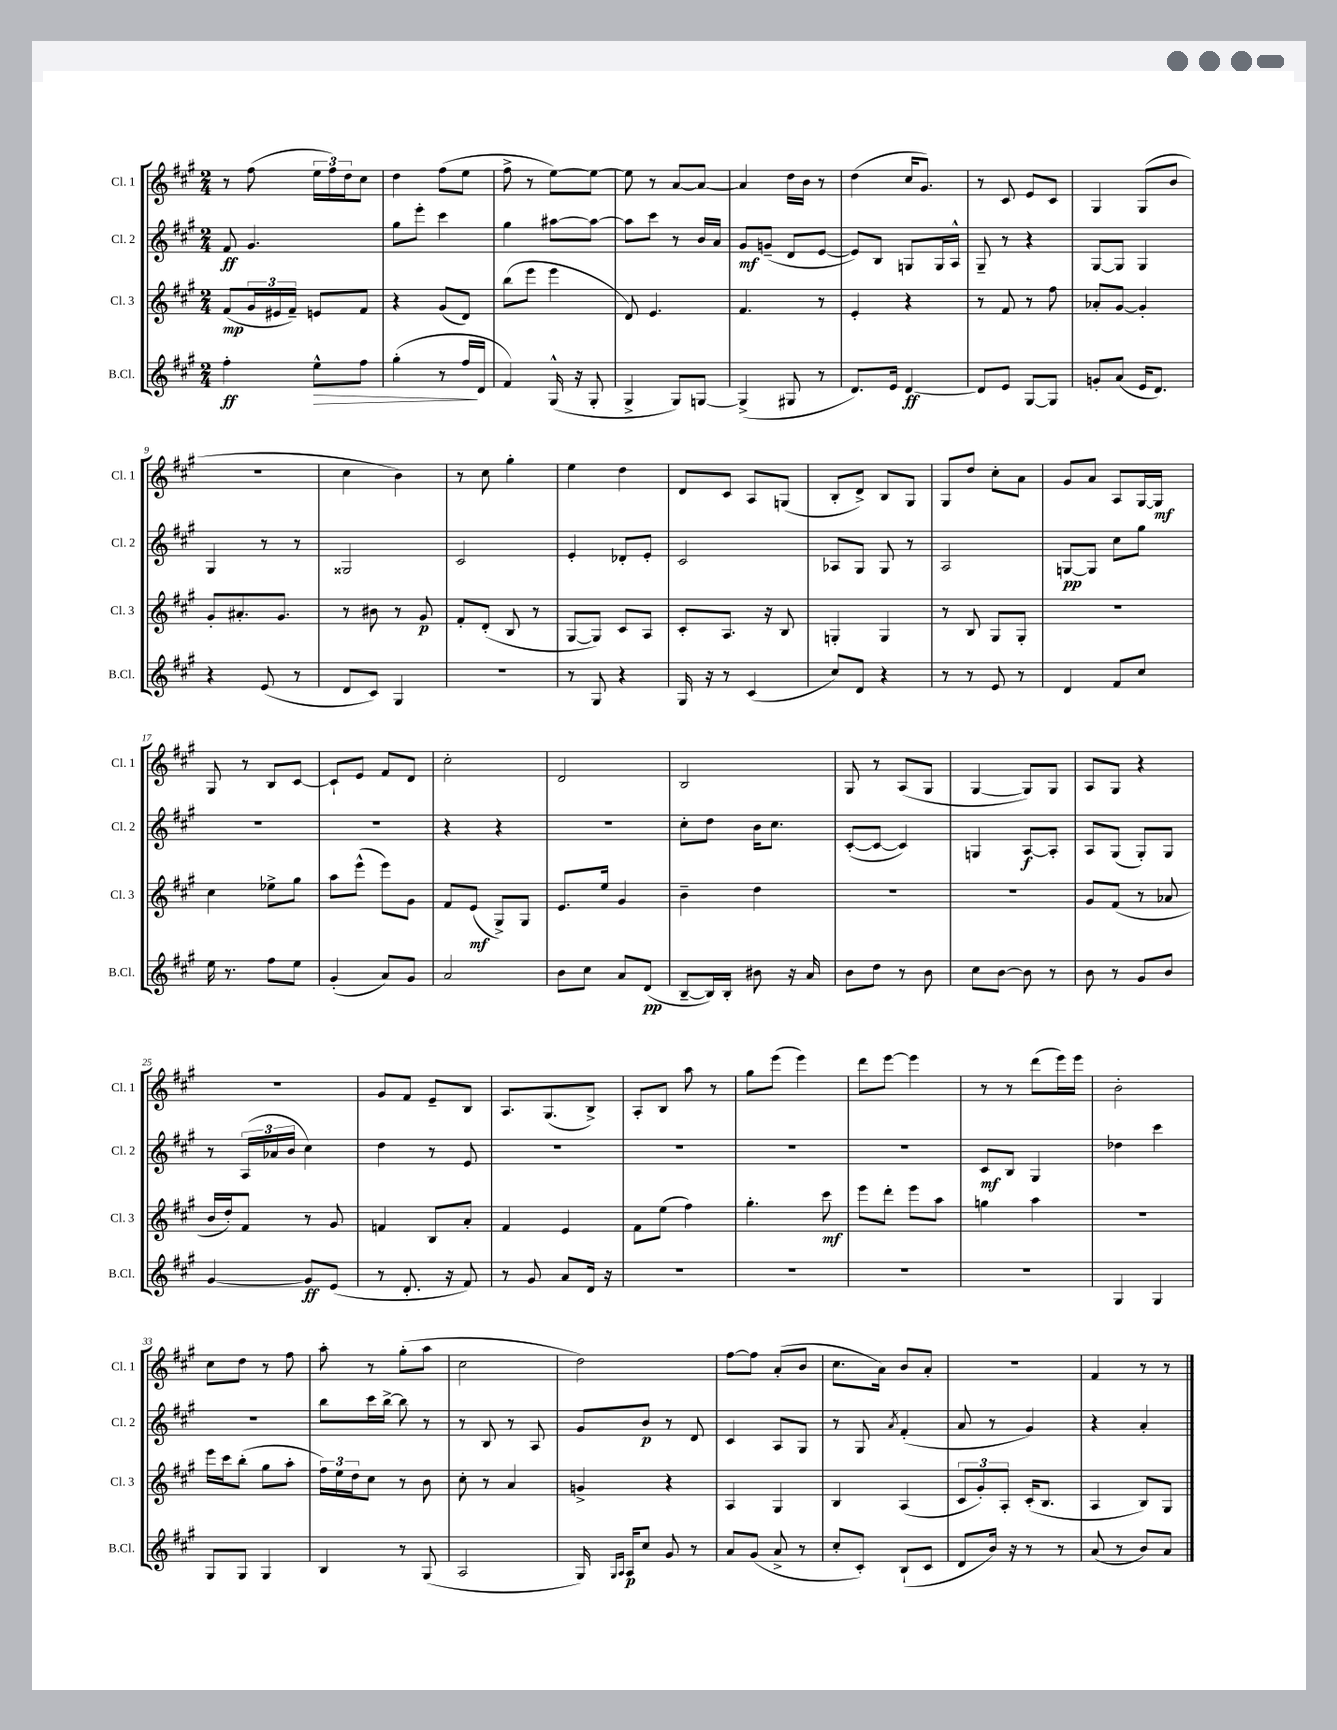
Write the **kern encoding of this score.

**kern	**dynam	**kern	**dynam	**kern	**dynam	**kern	**dynam
*part4	*part4	*part3	*part3	*part2	*part2	*part1	*part1
*staff4	*staff4	*staff3	*staff3	*staff2	*staff2	*staff1	*staff1
*I"B.Cl.	*	*I"Cl. 3	*	*I"Cl. 2	*	*I"Cl. 1	*
*I'B.Cl.	*	*I'Cl. 3	*	*I'Cl. 2	*	*I'Cl. 1	*
*clefG2	*	*clefG2	*	*clefG2	*	*clefG2	*
*k[f#c#g#]	*	*k[f#c#g#]	*	*k[f#c#g#]	*	*k[f#c#g#]	*
*M2/4	*	*M2/4	*	*M2/4	*	*M2/4	*
=1	=1	=1	=1	=1	=1	=1	=1
4ff#'\	ff	(8f#/L	mp	8f#/	ff	8r	.
.	.	24g#/L	.	4.g#/	.	(8ff#\	.
.	.	24e#X/	.	.	.	.	.
.	.	24f#~/JJ)	.	.	.	.	.
!	!LO:HP:b	!	!	!	!	!	!
8ee^^\L	>	8en/L	.	.	.	24ee\LL	.
.	.	.	.	.	.	24ff#\)	.
.	.	.	.	.	.	24dd\J	.
8ff#\J	.	8f#/J	.	.	.	8cc#\J	.
=2	=2	=2	=2	=2	=2	=2	=2
(4gg#'\	.	4r	.	8gg#\L	.	4dd\	.
.	.	.	.	8eee'\J	.	.	.
8r	.	(8g#/L	.	4ccc#\	.	(8ff#\L	.
16ff#/LL	.	8d/J)	.	.	.	8ee\J	.
16d/JJ	]	.	.	.	.	.	.
=3	=3	=3	=3	=3	=3	=3	=3
4f#/)	.	(8bb\L	.	4gg#\	.	8ff#^\	.
.	.	8eee\J	.	.	.	8r	.
(16G#^^/	.	4eee\	.	[8aa#X\L	.	[8ee\L)	.
16r	.	.	.	.	.	.	.
8G#'/	.	.	.	8aa#\J_	.	8ee\J_	.
=4	=4	=4	=4	=4	=4	=4	=4
4G#^/	.	8d/)	.	8aa#\L]	.	8ee\]	.
.	.	4.e/	.	8ccc#\J	.	8r	.
8G#/L)	.	.	.	8r	.	[8a/L	.
[8Gn/J	.	.	.	16b/LL	.	8a/J_	.
.	.	.	.	16a/JJ	.	.	.
=5	=5	=5	=5	=5	=5	=5	=5
(4G^/]	.	4.f#/	.	8g#/L	mf	4a/]	.
.	.	.	.	(8gn~/J	.	.	.
8G#X/	.	.	.	8d/L	.	16dd\LL	.
.	.	.	.	.	.	16b\JJ	.
8r	.	8r	.	[8e/J	.	8r	.
=6	=6	=6	=6	=6	=6	=6	=6
8.d/L)	.	4e'/	.	8e/L])	.	(4dd\	.
.	.	.	.	8B/J	.	.	.
16e/Jk	.	.	.	.	.	.	.
[4d/	ff	4r	.	8Gn/L	.	16cc#/KL	.
.	.	.	.	.	.	8.g#/J)	.
.	.	.	.	16G/L	.	.	.
.	.	.	.	16A^^/JJ	.	.	.
=7	=7	=7	=7	=7	=7	=7	=7
8d/L]	.	8r	.	8G#~/	.	8r	.
8e/J	.	8f#/	.	8r	.	8c#/	.
[8G#/L	.	8r	.	4r	.	8e/L	.
8G#/J]	.	8ff#\	.	.	.	8c#/J	.
=8	=8	=8	=8	=8	=8	=8	=8
8gn'/L	.	8a-X'/L	.	[8G#/L	.	4G#/	.
(8a/J	.	[8g#/J	.	8G#/J]	.	.	.
16e/KL	.	4g#'/]	.	4G#/	.	(8G#/L	.
8.d/J)	.	.	.	.	.	.	.
.	.	.	.	.	.	8b/J	.
!!LO:LB:g=z
=9	=9	=9	=9	=9	=9	=9	=9
4r	.	8g#'/L	.	4G#/	.	2r	.
.	.	8.a#X'/	.	.	.	.	.
(8e/	.	.	.	8r	.	.	.
.	.	8.g#/J	.	.	.	.	.
8r	.	.	.	8r	.	.	.
=10	=10	=10	=10	=10	=10	=10	=10
8d/L	.	8r	.	2G##X/	.	4cc#\	.
8c#/J)	.	8b#X\	.	.	.	.	.
4G#/	.	8r	.	.	.	4b\)	.
.	.	8g#/	p	.	.	.	.
=11	=11	=11	=11	=11	=11	=11	=11
2r	.	8f#'/L	.	2c#/	.	8r	.
.	.	(8d'/J	.	.	.	8cc#\	.
.	.	8B/	.	.	.	4gg#'\	.
.	.	8r	.	.	.	.	.
=12	=12	=12	=12	=12	=12	=12	=12
8r	.	[8G#/L	.	4e'/	.	4ee\	.
8G#/	.	8G#/J])	.	.	.	.	.
4r	.	8c#/L	.	8d-X'/L	.	4dd\	.
.	.	8A/J	.	8e'/J	.	.	.
=13	=13	=13	=13	=13	=13	=13	=13
16G#/	.	8c#'/L	.	2c#/	.	8d/L	.
16r	.	.	.	.	.	.	.
8r	.	8.A/J	.	.	.	8c#/J	.
(4c#/	.	.	.	.	.	8A/L	.
.	.	16r	.	.	.	.	.
.	.	8B/	.	.	.	(8Gn/J	.
=14	=14	=14	=14	=14	=14	=14	=14
8cc#/L)	.	4Gn'/	.	8A-X/L	.	8B'/L	.
8d/J	.	.	.	8G#/J	.	8d^/J)	.
4r	.	4G/	.	8G#/	.	8B/L	.
.	.	.	.	8r	.	8G#/J	.
=15	=15	=15	=15	=15	=15	=15	=15
8r	.	8r	.	2A/	.	8G#/L	.
8r	.	8B/	.	.	.	8dd/J	.
8e/	.	8G#/L	.	.	.	8cc#'\L	.
8r	.	8G#'/J	.	.	.	8a\J	.
=16	=16	=16	=16	=16	=16	=16	=16
4d/	.	2r	.	[8Gn/L	pp	8g#/L	.
.	.	.	.	8G/J]	.	8a/J	.
8f#/L	.	.	.	8cc#\L	.	8A/L	.
8cc#/J	.	.	.	8gg#\J	.	[16G#/L	.
.	.	.	.	.	.	16G#/JJ]	mf
!!LO:LB:g=z
=17	=17	=17	=17	=17	=17	=17	=17
16ee\	.	4cc#\	.	2r	.	8G#/	.
8.r	.	.	.	.	.	.	.
.	.	.	.	.	.	8r	.
8ff#\L	.	8ee-X^\L	.	.	.	8B/L	.
8ee\J	.	8gg#\J	.	.	.	[8c#/J	.
=18	=18	=18	=18	=18	=18	=18	=18
(4g#'/	.	8aa\L	.	2r	.	8c#`/L]	.
.	.	(8eee^^\J	.	.	.	8e/J	.
8a/L)	.	8eee\L)	.	.	.	8f#/L	.
8g#/J	.	8g#\J	.	.	.	8d/J	.
=19	=19	=19	=19	=19	=19	=19	=19
2a/	.	8f#/L	.	4r	.	2cc#'\	.
.	.	(8e/J	mf	.	.	.	.
.	.	8G#^/L)	.	4r	.	.	.
.	.	8G#/J	.	.	.	.	.
=20	=20	=20	=20	=20	=20	=20	=20
8b\L	.	8.e/L	.	2r	.	2d/	.
8cc#\J	.	.	.	.	.	.	.
.	.	16ee/Jk	.	.	.	.	.
8a/L	.	4g#/	.	.	.	.	.
(8d/J	pp	.	.	.	.	.	.
=21	=21	=21	=21	=21	=21	=21	=21
[8B~/L	.	4b~\	.	8cc#'\L	.	2B/	.
16B/L])	.	.	.	8dd\J	.	.	.
16B'/JJ	.	.	.	.	.	.	.
8b#X\	.	4dd\	.	16b\KL	.	.	.
.	.	.	.	8.cc#\J	.	.	.
16r	.	.	.	.	.	.	.
16a/	.	.	.	.	.	.	.
=22	=22	=22	=22	=22	=22	=22	=22
8b\L	.	2r	.	([8c#'/L	.	8G#/	.
8dd\J	.	.	.	8c#/J_	.	8r	.
8r	.	.	.	4c#/])	.	(8A/L	.
8b\	.	.	.	.	.	8G#/J	.
=23	=23	=23	=23	=23	=23	=23	=23
8cc#\L	.	2r	.	4Gn/	.	[4G#/	.
[8b\J	.	.	.	.	.	.	.
8b\]	.	.	.	[8A/L	f	8G#/L])	.
8r	.	.	.	8A'/J]	.	8G#/J	.
=24	=24	=24	=24	=24	=24	=24	=24
8b\	.	8g#/L	.	8A/L	.	8A/L	.
8r	.	(8f#/J	.	(8G#/J	.	8G#/J	.
8g#/L	.	8r	.	8G#'/L)	.	4r	.
8b/J	.	8a-X/	.	8G#/J	.	.	.
!!LO:LB:g=z
=25	=25	=25	=25	=25	=25	=25	=25
[4g#/	.	16b/LL	.	8r	.	2r	.
.	.	16dd'/J)	.	.	.	.	.
.	.	8f#/J	.	(24A/LL	.	.	.
.	.	.	.	24a-X/	.	.	.
.	.	.	.	24b/JJ	.	.	.
8g#/L]	ff	8r	.	4cc#\)	.	.	.
(8e/J	.	8g#/	.	.	.	.	.
=26	=26	=26	=26	=26	=26	=26	=26
8r	.	4fn/	.	4dd\	.	8g#/L	.
8.d'/	.	.	.	.	.	8f#/J	.
.	.	8B/L	.	8r	.	8e~/L	.
16r	.	.	.	.	.	.	.
8f#/)	.	8a'/J	.	8e/	.	8B/J	.
=27	=27	=27	=27	=27	=27	=27	=27
8r	.	4f#/	.	2r	.	8.A/L	.
8g#/	.	.	.	.	.	.	.
.	.	.	.	.	.	(8.G#/	.
8a/L	.	4e/	.	.	.	.	.
16d/Jk	.	.	.	.	.	8B^/J)	.
16r	.	.	.	.	.	.	.
=28	=28	=28	=28	=28	=28	=28	=28
2r	.	8f#\L	.	2r	.	8A'/L	.
.	.	(8ee\J	.	.	.	8B/J	.
.	.	4ff#\)	.	.	.	8aa\	.
.	.	.	.	.	.	8r	.
=29	=29	=29	=29	=29	=29	=29	=29
2r	.	4.gg#'\	.	2r	.	8gg#\L	.
.	.	.	.	.	.	(8eee\J	.
.	.	.	.	.	.	4eee\)	.
.	.	8ccc#\	mf	.	.	.	.
=30	=30	=30	=30	=30	=30	=30	=30
2r	.	8eee\L	.	2r	.	8ddd\L	.
.	.	8ddd'\J	.	.	.	[8eee\J	.
.	.	8eee\L	.	.	.	4eee\]	.
.	.	8aa\J	.	.	.	.	.
=31	=31	=31	=31	=31	=31	=31	=31
2r	.	4ggn\	.	8c#/L	mf	8r	.
.	.	.	.	8B/J	.	8r	.
.	.	4aa\	.	4G#/	.	(8ddd\L	.
.	.	.	.	.	.	16eee\L)	.
.	.	.	.	.	.	16eee\JJ	.
=32	=32	=32	=32	=32	=32	=32	=32
4G#/	.	2r	.	4dd-X\	.	2b'\	.
4G#/	.	.	.	4ccc#\	.	.	.
!!LO:LB:g=z
=33	=33	=33	=33	=33	=33	=33	=33
8G#/L	.	16eee\LL	.	2r	.	8cc#\L	.
.	.	16ccc#\J	.	.	.	.	.
8G#/J	.	(8bb'\J	.	.	.	8dd\J	.
4G#/	.	8gg#\L	.	.	.	8r	.
.	.	8aa'\J	.	.	.	8ff#\	.
=34	=34	=34	=34	=34	=34	=34	=34
4B/	.	24ff#\LL)	.	8bb\L	.	8aa'\	.
.	.	24ee\	.	.	.	.	.
.	.	24dd\J	.	.	.	.	.
.	.	8cc#\J	.	16ccc#\L	.	8r	.
.	.	.	.	[16bb^\JJ	.	.	.
8r	.	8r	.	8bb\]	.	(8gg#'\L	.
(8G#/	.	8b\	.	8r	.	8aa\J	.
=35	=35	=35	=35	=35	=35	=35	=35
2A/	.	8cc#'\	.	8r	.	2cc#\	.
.	.	8r	.	8B/	.	.	.
.	.	4a/	.	8r	.	.	.
.	.	.	.	8A/	.	.	.
=36	=36	=36	=36	=36	=36	=36	=36
16G#/)	.	4gn^/	.	8g#/L	.	2dd\)	.
16qqG#/LL	.	.	.	.	.	.	.
16qqA/JJ	.	.	.	.	.	.	.
16A/KL	p	.	.	.	.	.	.
8cc#/J	.	.	.	8b/J	p	.	.
8g#/	.	4r	.	8r	.	.	.
8r	.	.	.	8d/	.	.	.
=37	=37	=37	=37	=37	=37	=37	=37
8a/L	.	4A/	.	4c#/	.	[8ff#\L	.
(8g#/J	.	.	.	.	.	8ff#\J]	.
8a^/	.	4G#/	.	8A/L	.	(8a'/L	.
8r	.	.	.	8G#/J	.	8b/J	.
=38	=38	=38	=38	=38	=38	=38	=38
8cc#'/L	.	4B/	.	8r	.	8.cc#\L	.
8c#'/J)	.	.	.	8G#/	.	.	.
.	.	.	.	.	.	16a\Jk)	.
.	.	.	.	8qa/	.	.	.
(8B`/L	.	(4A/	.	(4f#'/	.	8b/L	.
8c#/J	.	.	.	.	.	8a'/J	.
=39	=39	=39	=39	=39	=39	=39	=39
8d/L	.	12c#/L	.	8a/	.	2r	.
.	.	12g#'/)	.	.	.	.	.
16b/Jk)	.	.	.	8r	.	.	.
.	.	12A'/J	.	.	.	.	.
16r	.	.	.	.	.	.	.
8r	.	(16c#'/KL	.	4g#/)	.	.	.
.	.	8.B/J	.	.	.	.	.
8r	.	.	.	.	.	.	.
=40	=40	=40	=40	=40	=40	=40	=40
(8a/	.	4A/	.	4r	.	4f#/	.
8r	.	.	.	.	.	.	.
8b/L)	.	8B/L)	.	4a'/	.	8r	.
8a/J	.	8G#/J	.	.	.	8r	.
==	==	==	==	==	==	==	==
*-	*-	*-	*-	*-	*-	*-	*-
